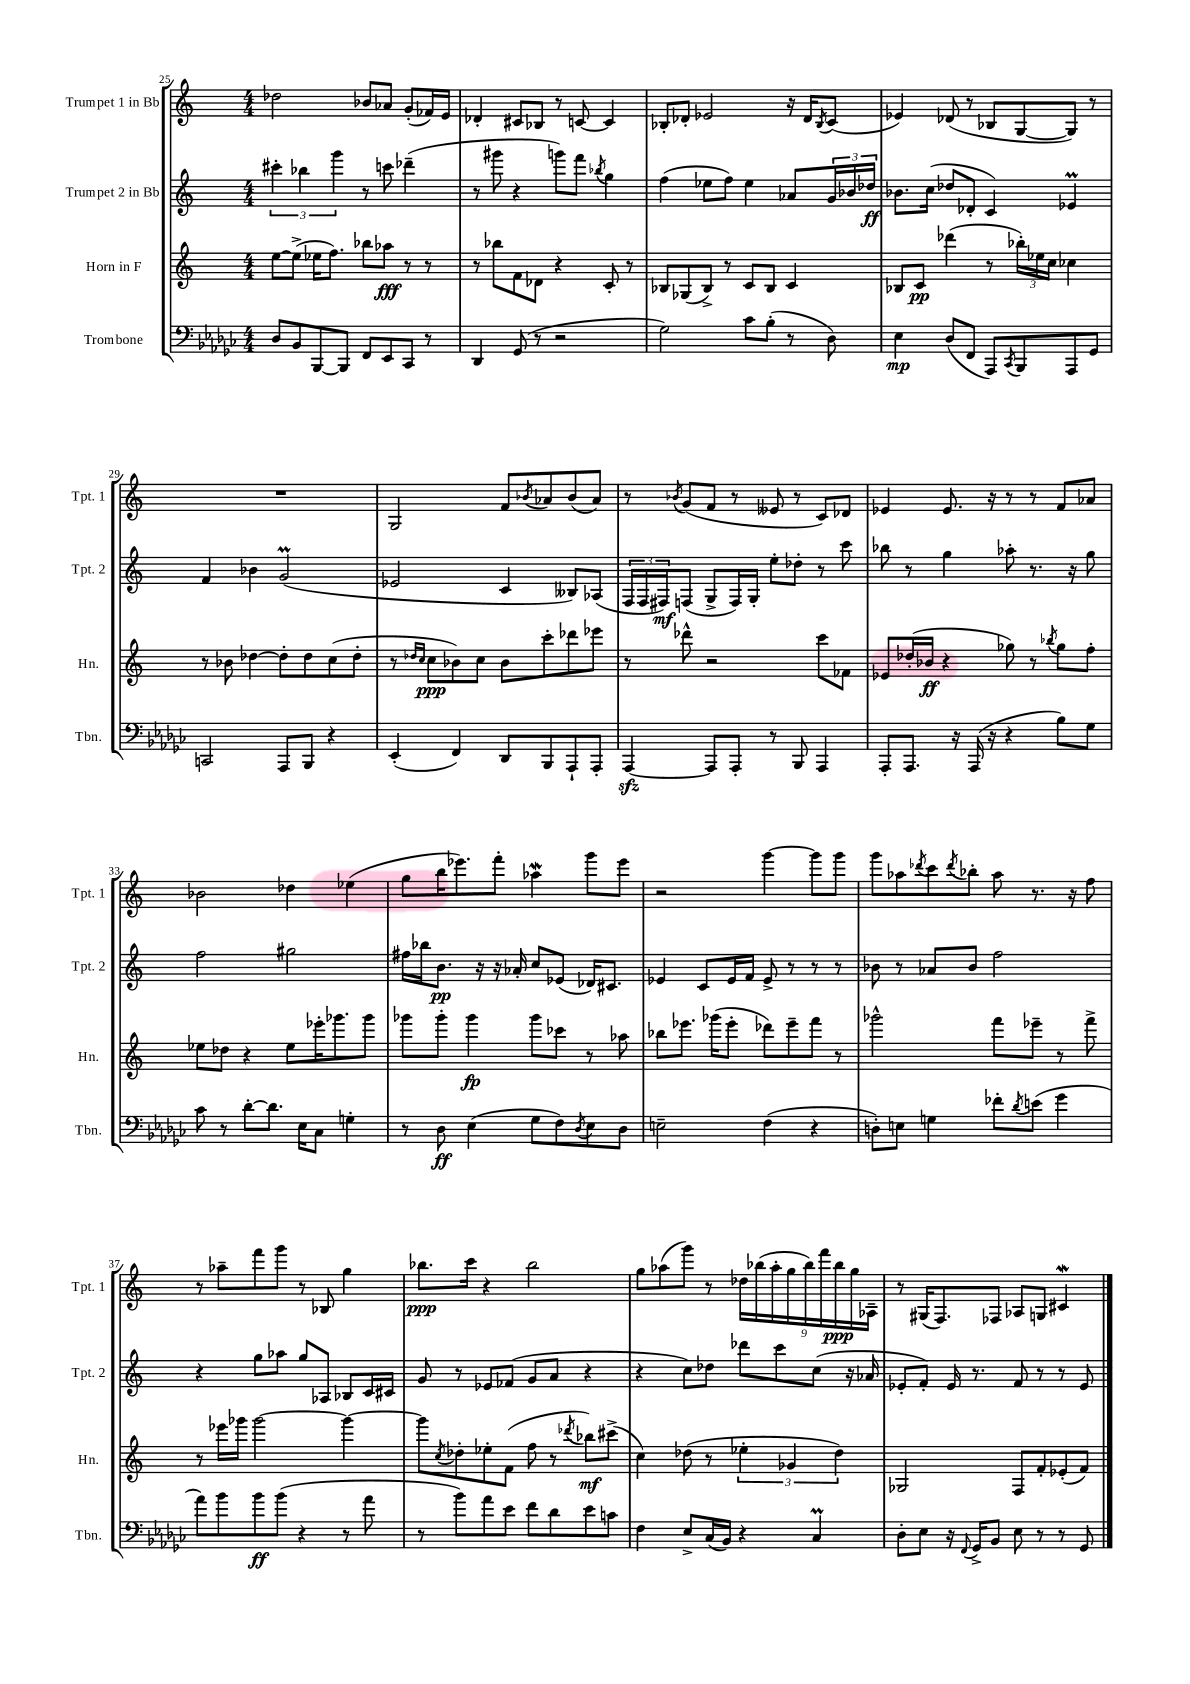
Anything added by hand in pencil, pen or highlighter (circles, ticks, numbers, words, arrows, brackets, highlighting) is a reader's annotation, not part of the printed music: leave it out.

**kern	**kern	**kern	**kern
*staff4	*staff3	*staff2	*staff1
*clefF4	*clefG2	*clefG2	*clefG2
*k[b-e-a-d-g-c-]	*k[]	*k[]	*k[]
*M4/4	*M4/4	*M4/4	*M4/4
8D-	[8ee	6ccc#'	2dd-
8BB-	(8ee^]	.	.
.	.	6bb-	.
[8BBB-	16ee-	.	.
.	8.ff)	.	.
.	.	6ggg	.
8BBB-]	.	.	.
8FF	8bb-	8r	8b-
8EE-	8aa-	8ccc	8a-
8CC-	8r	(4ddd-~	(8g'
8r	8r	.	16f-)
.	.	.	16e
=	=	=	=
4DD-	8r	8r	4d-'
.	8bb-	8ggg#	.
(8GG-	8f	4r	8c#
8r	8d-	.	8B-
2r	4r	8ggg)	8r
.	.	8fff	[8c
.	.	8qbb-	.
.	8c'	4gg	4c]
.	8r	.	.
=	=	=	=
2G-)	8B-	(4ff	8B-'
.	(8G-	.	8d-'
.	8B-^)	8ee-	2e-
.	8r	8ff)	.
8c-	8c	4ee-	.
(8B-'	8B-	.	.
8r	4c	8a-	16r
.	.	.	16d-
.	.	.	8qB-
8D-)	.	24g	(8c
.	.	24b-	.
.	.	24dd-	.
=	=	=	=
4E-	8B-	8.b-	4e-)
.	8c	.	.
.	.	(16cc	.
(8D-	(4ddd-	8dd-	(8d-
8FF	.	8d-'	8r
8AAA-)	8r	4c)	8B-
8qCC-	.	.	.
8BBB-	24bb-')	.	[8G
.	24ee-	.	.
.	24cc	.	.
8AAA-	4cc-	4e-	8G])
8GG-	.	.	8r
=	=	=	=
2CC	8r	4f	1r
.	8b-	.	.
.	[4dd-	4b-	.
8AAA-	8dd-']	(2g	.
8BBB-	8dd-	.	.
4r	(8cc	.	.
.	8dd-'	.	.
=	=	=	=
(4EE-'	8r	2e-	2G
.	16qqdd-	.	.
.	16qqcc	.	.
.	8cc	.	.
4FF)	8b-)	.	.
.	8cc	.	.
8DD-	8b-	4c	8f
.	.	.	8qb-
8BBB-	8ccc'	.	8a-
8AAA-`	8ddd-	8B--)	(8b-
8AAA-'	8eee-	(8A-	8a-)
=	=	=	=
[4AAA-	8r	24F	8r
.	.	24F	.
.	.	24F#)	.
.	.	.	8qb-
.	8ddd-^^	(8F	(8g
8AAA-]	2r	8G^	8f
8AAA-'	.	16F)	8r
.	.	16G'	.
8r	.	8ee'	8e--
8BBB-	.	8dd-'	8r
4AAA-	8ccc	8r	8c)
.	8f-	8ccc	8d-
=	=	=	=
8AAA-'	8e-	8bb-	4e-
8.AAA-	(16dd-'	8r	.
.	16b-	.	.
.	4r	4gg	8.e-
16r	.	.	.
(16AAA-	.	.	.
16r	.	.	16r
4r	8gg-)	8aa-'	8r
.	8r	8.r	8r
.	8qbb-	.	.
8B-)	8gg-	.	8f
.	.	16r	.
8G-	8ff'	8gg	8a-
=	=	=	=
8c-	8ee-	2ff	2b-
8r	8dd-	.	.
[8d-'	4r	.	.
8.d-]	.	.	.
.	8ee-	2gg#	4dd-
16E-	.	.	.
8C-	16eee-'	.	.
.	8.ggg-	.	.
4G'	.	.	(4ee-
.	8ggg-	.	.
=	=	=	=
8r	8ggg-	16ff#	8gg
.	.	16bb-	.
8D-	8ggg-'	8.b	16bb
.	.	.	8.eee-)
(4E-	4ggg-	.	.
.	.	16r	.
.	.	16r	8fff'
.	.	16a-'	.
8G-	8ggg-	8cc	4aa-
8F)	8ccc-	(8e-	.
8qD-	.	.	.
8E-	8r	16d-)	8ggg
.	.	8.c#	.
8D-	8aa-	.	8eee-
=	=	=	=
2E~	8bb-	4e-	2r
.	8.eee-	.	.
.	.	8c	.
.	(16ggg-	.	.
.	8eee-'	16e-	.
.	.	16f	.
(4F	8ddd-)	8e-^	[4ggg
.	8eee-~	8r	.
4r	8fff	8r	8ggg]
.	8r	8r	8ggg
=	=	=	=
8D')	2ggg-^^	8b-	8ggg
8E	.	8r	8aa-
.	.	.	8qddd-
4G	.	8a-	8ccc
.	.	.	8qddd-
.	.	8b-	8bb-'
8f-'	8fff	2ff	8aa-
8qd-	.	.	.
(8e	8eee-~	.	8.r
4g-	8r	.	.
.	.	.	16r
.	8fff^	.	8ff
=	=	=	=
8a-)	8r	4r	8r
8b-	16eee-	.	8aa-~
.	16ggg-	.	.
8b-	[2ggg-	8gg	8fff
(8b-	.	8aa-	8ggg
4r	.	8gg	8r
.	.	8A-	8B-
8r	4ggg-_	8B-	4gg
8a-	.	16c	.
.	.	16c#	.
=	=	=	=
8r	8ggg-]	8g	8.bb-
.	8qcc	.	.
8b-)	8dd-'	8r	.
.	.	.	16ccc
8a-	8ee-'	8e-	4r
8e-	(8f	(8f-	.
8f	8ff	8g	2bb-
8d-	8r	8a	.
.	8qddd-	.	.
8e-	8bb-)	4r	.
8c	(8ccc#^	.	.
=	=	=	=
4F	4cc)	4r	8gg
.	.	.	(8aa-
8E-^	(8dd-	8cc)	8ggg)
(16C-	8r	8dd-	8r
16BB-)	.	.	.
4r	6ee-'	8ddd-	18dd-
.	.	.	(18bb-
.	.	.	18aa-'
.	.	8ccc	.
.	6g-	.	18gg
.	.	.	18bb-)
4C-	.	(8cc	.
.	.	.	18fff
.	6dd-)	.	18bb-
.	.	16r	.
.	.	.	18gg
.	.	16a-	.
.	.	.	18A-~
=	=	=	=
8D-'	2G-	8e-'	8r
8E-	.	8f')	(16G#
.	.	.	8.F)
16r	.	16e-	.
8qqFF	.	.	.
16GG-^	.	8.r	.
8BB-	.	.	8F-
8E-	8F	8f	8A-
8r	8f'	8r	8G
8r	(8e-'	8r	4c#
8GG-	8f)	8e-	.
==	==	==	==
*-	*-	*-	*-
